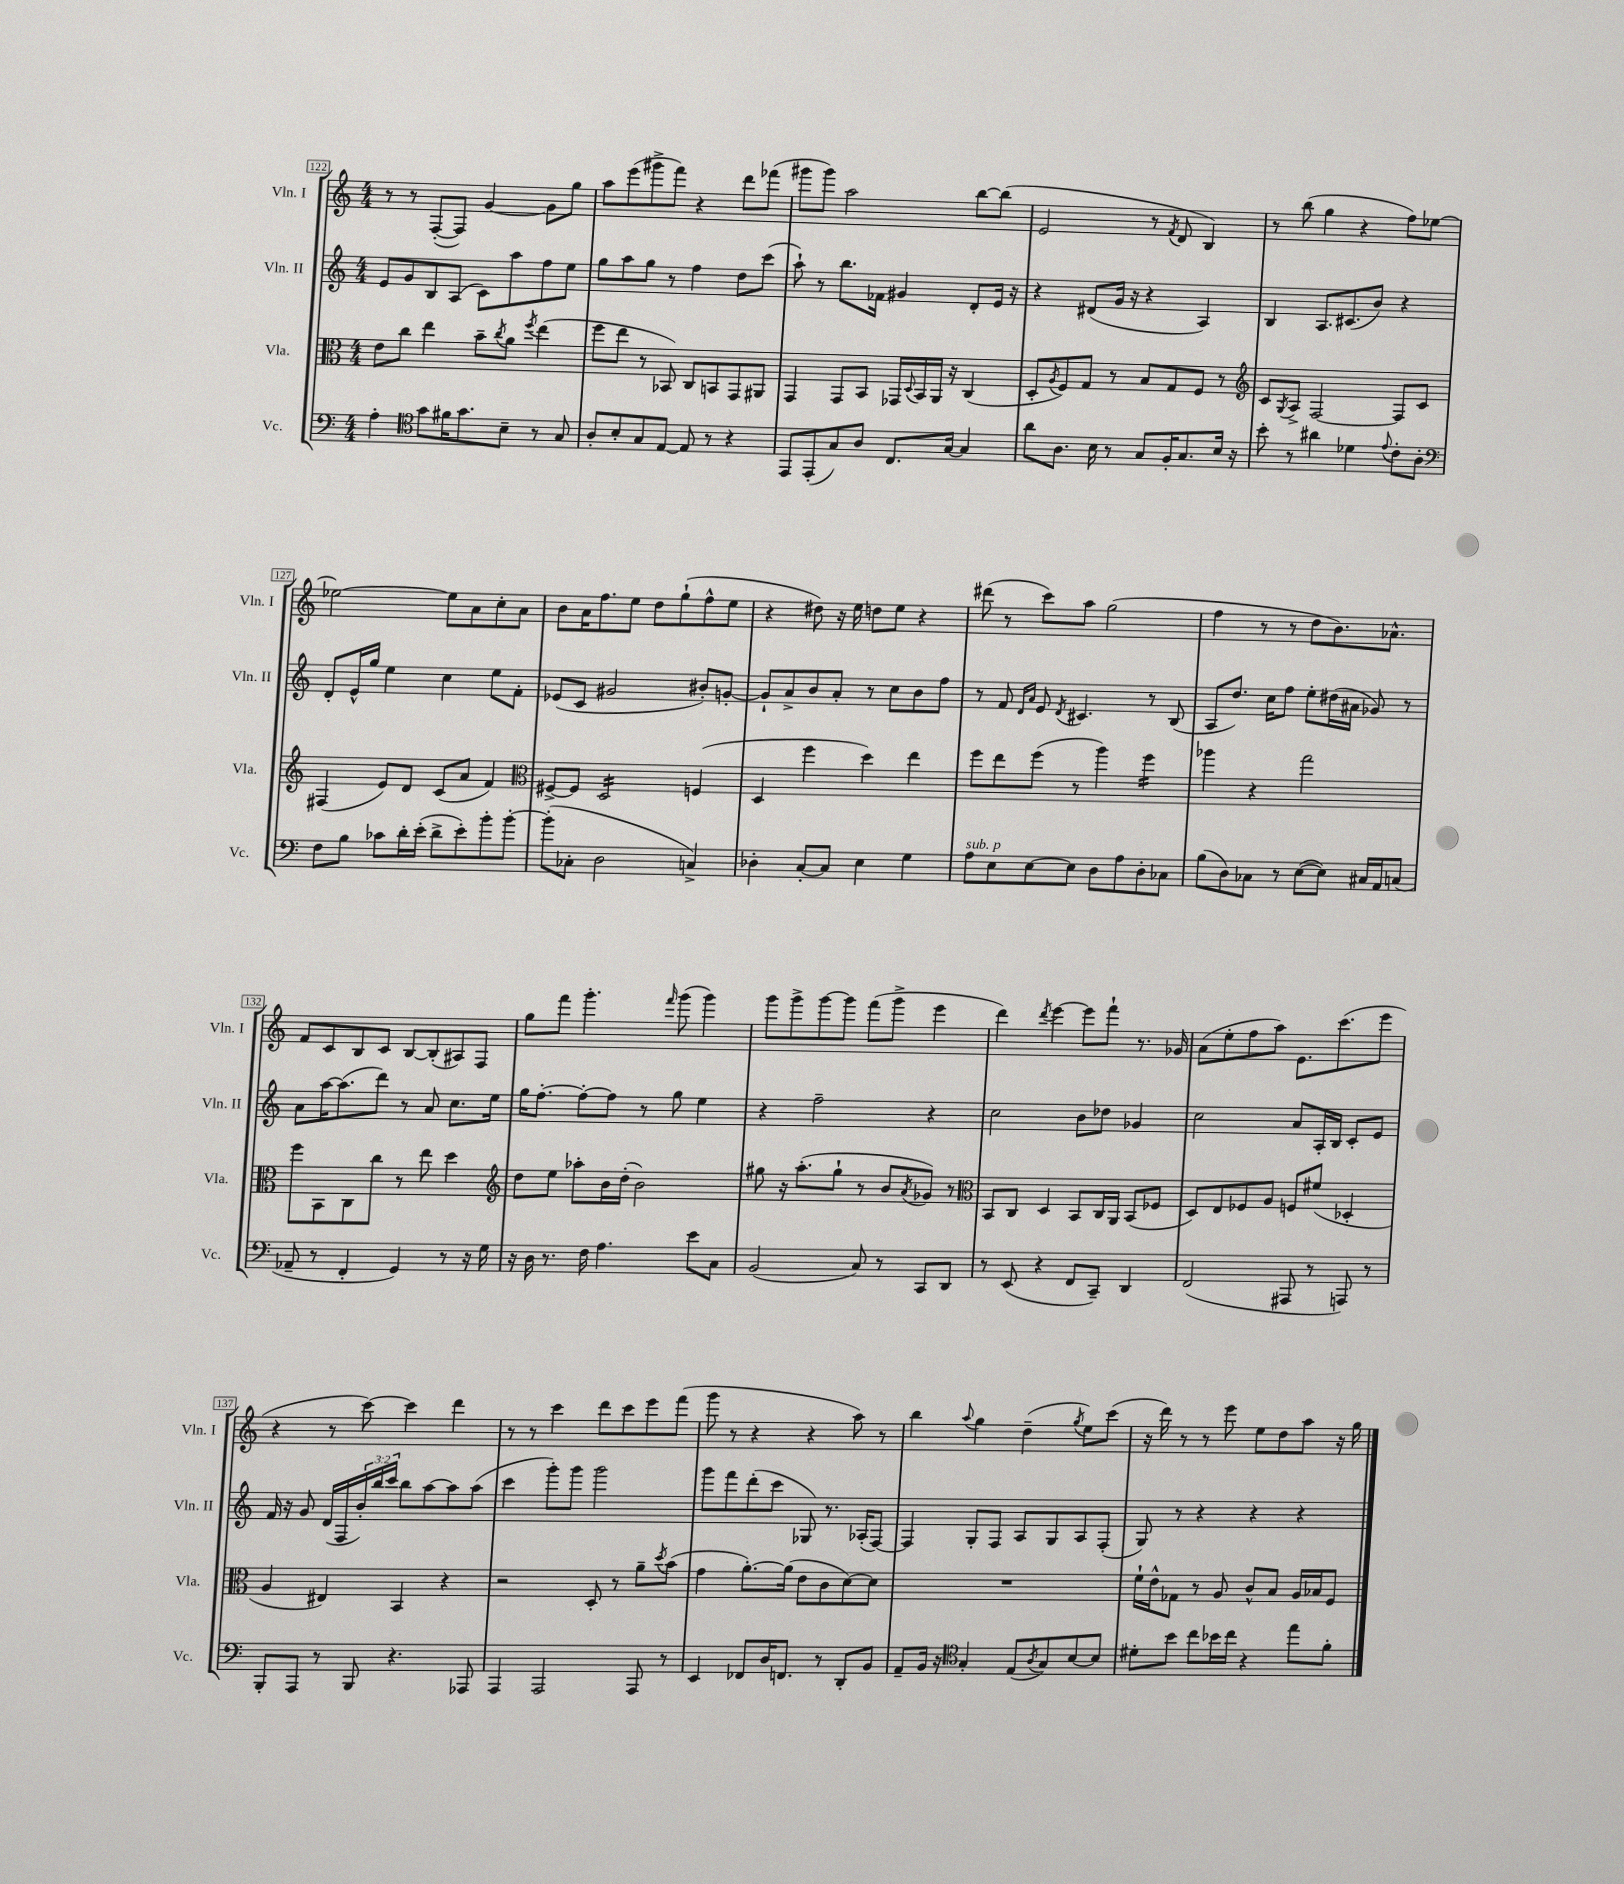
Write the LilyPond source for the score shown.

<<
\new StaffGroup <<
\new Staff = "s0" \with { instrumentName = "Vln. I" shortInstrumentName = "Vln. I" } {
    \clef treble \key c \major \numericTimeSignature \time 4/4
    r8 r8 f8~-.( f8) g'4~ g'8 g''8 |
    a''8 e'''8( gis'''8-> f'''8) r4 d'''8 fes'''8( |
    gis'''8 gis'''8) a''2 b''8~ b''8( |
    e'2 r8 \acciaccatura { f'8 } d'8 b4) |
    r8 b''8( g''4 r4 f''8) ees''8~ |
    ees''2~ ees''8 a'8 c''8-. a'8 |
    b'8 a'16 f''8. e''8 d''8 g''8-!( f''8-^ e''8 |
    r4 dis''8) r16 e''16 d''8 e''8 r4 |
    dis'''8( r8 c'''8) a''8 g''2( |
    f''4 r8 r8 d''8 b'8.) aes'8.-^ |
    f'8 c'8 b8 c'8 b8~ b8-.( ais8) f8 |
    g''8 f'''8 g'''4.-. \grace { f'''16 } g'''8( g'''4) |
    g'''8 g'''8-> g'''8~ g'''8 f'''8( g'''8-> e'''4 |
    d'''4) \acciaccatura { d'''8 } e'''4~ e'''8 f'''8-! r8. ges'16 |
    a'8( e''8-. f''8 a''8) e'8. c'''8.( e'''8 |
    r4 r8 c'''8~) c'''4 d'''4 |
    r8 r8 c'''4 d'''8 c'''8 e'''8 f'''8( |
    g'''8 r8 r4 r4 a''8) r8 |
    b''4 \appoggiatura { a''8 } g''4 d''4--( \acciaccatura { g''8 } e''8) c'''8( |
    r16 d'''16) r8 r8 e'''8 e''8 d''8 a''8 r16 g''16 \bar "|." |
}
\new Staff = "s1" \with { instrumentName = "Vln. II" shortInstrumentName = "Vln. II" } {
    \clef treble \key c \major \numericTimeSignature \time 4/4 \override Staff.TupletNumber.text = #tuplet-number::calc-fraction-text
    e'8 g'8 b8 a8( c'8) a''8 f''8 e''8 |
    g''8 a''8 g''8 r8 f''4 d''8 c'''8( |
    a''8-!) r8 b''8. fes'16 gis'4 d'8-. e'16 r16 |
    r4 dis'8( g'16 r16 r4 a4) |
    b4 a8. cis'8.( b'8) r4 |
    d'8-. e'16-^ g''16 e''4 c''4 e''8 f'8-. |
    ees'8( c'8 gis'2 bis'8-.) g'8~-. |
    g'8-! a'8-> b'8 a'8-. r8 c''8 b'8 f''8 |
    r8 f'8 \grace { d'16 a'16 } e'8 \acciaccatura { d'8 } cis'4. r8 b8( |
    a8 d''8.) c''16 f''8 e''8-. dis''16( ais'16 ges'8) r8 |
    a'8 a''16~ a''8.( d'''8) r8 a'8 c''8. e''16 |
    g''16 f''8.~-. f''8~-. f''8 r8 g''8 e''4 |
    r4 f''2-- r4 |
    c''2 b'8 des''8 ges'4 |
    c''2 a'8 a16-. b16 c'8-. e'8 |
    f'16 r16 g'8 d'16( f16 \tuplet 3/2 { b'16-.) b''16 c'''16 } b''8 a''8~ a''8 a''8( |
    c'''4 g'''8-.) g'''8 g'''2 |
    g'''8 f'''8 d'''8-.( c'''8 ges8) r8. aes16-.( f8~) |
    f4 g8-. f8 a8 g8 a8 f8-.( |
    g8) r8 r4 r4 r4 \bar "|." |
}
\new Staff = "s2" \with { instrumentName = "Vla." shortInstrumentName = "Vla." } {
    \clef alto \key c \major \numericTimeSignature \time 4/4
    e'8 c''8 e''4 b'8-- \acciaccatura { c''8 } a'8 \acciaccatura { f''8 } e''4( |
    f''8 e''8 r8 bes,8) c8 b,8 g,8 ais,8 |
    g,4 g,8 b,8 ges,16 \appoggiatura { d8 } b,16 a,16 r16 c4( |
    d8-. \acciaccatura { a8 } f8) g8 r8 b8 g8 f8 r8 |
    \clef treble c'8 \acciaccatura { g8 } a8-> f2~ f8 c'8 |
    fis4( e'8) d'8 c'8( a'8 f'4) |
    \clef alto fis8~-> fis8 d2:16 f4( |
    d4 f''4 d''4) e''4 |
    f''8 e''8 f''8( r8 a''4) f''4:16 |
    aes''4 r4 g''2 |
    f''8 b,8 c8 c''8 r8 e''8 d''4 |
    \clef treble d''8 e''8 aes''8-. b'16 d''16-.( b'2) |
    gis''8 r16 a''8.-.( gis''8-! r8 b'8 \acciaccatura { a'8 } ges'8) r8 |
    \clef alto b,8 c8 d4 b,8 c16 a,16 b,8( fes8 |
    d8) e8 fes8 a8 f8 fis'8( des4-. |
    a4 eis4) b,4 r4 |
    r2 d8-. r8 a'8-- \acciaccatura { d''8 } b'8( |
    g'4 a'8.~-.) a'16( e'8 c'8 d'8~) d'8 |
    R1 |
    f'16-! e'16-^ ges8 r8 a8 c'8-^ b8 a16 bes16 f8 \bar "|." |
}
\new Staff = "s3" \with { instrumentName = "Vc." shortInstrumentName = "Vc." } {
    \clef bass \key c \major \numericTimeSignature \time 4/4
    a4-. \clef tenor g'8 fis'16 g'8. b8-- r8 g8 |
    a8-. b8-. g8 e8~ e8 r8 r4 |
    e,8 e,8-.( g8) a8 c8. g16~ g4 |
    a'8 a8. b16 r8 g8 f16-. g8. b16 r16 |
    b'8-. r8 ais'4 des'4 \appoggiatura { e'8 } c'8-. a8-. |
    \clef bass f8 b8 ces'8 d'16-. e'16-.( d'8-> e'8-.) b'8-. b'8~-. |
    b'8-.( ces8-. d2 c4->) |
    des4-. c8~-. c8 e4 g4 |
    a8^\markup { \italic "sub. p" } e8 e8~ e8 d8 a8 d8-. ces8 |
    b8( d8) ces8 r8 e8~( e8) cis16 a,16 c8( |
    aes,8-- r8 f,4-. g,4) r8 r16 g16 |
    r16 d16 r8. f16 a4. e'8 c8 |
    b,2( c8) r8 c,8 d,8 |
    r8 e,8( r4 f,8 c,8--) d,4 |
    f,2( ais,,8 r8 a,,8) r8 |
    b,,8-. a,,8 r8 b,,8 r4. aes,,8 |
    a,,4 a,,2 a,,8 r8 |
    e,4 fes,8 d16 f,8. r8 d,8-. b,8 |
    a,8-- b,16 r16 \clef tenor g4-. e8( \acciaccatura { a8 } g8) b8~ b8 |
    dis'8-. b'8 c''8 bes'16 c''16 r4 e''8 f'8-. \bar "|." |
}
>>
>>
\layout { \context { \Score currentBarNumber = #122 \override BarNumber.stencil = #(make-stencil-boxer 0.1 0.3 ly:text-interface::print) } }
